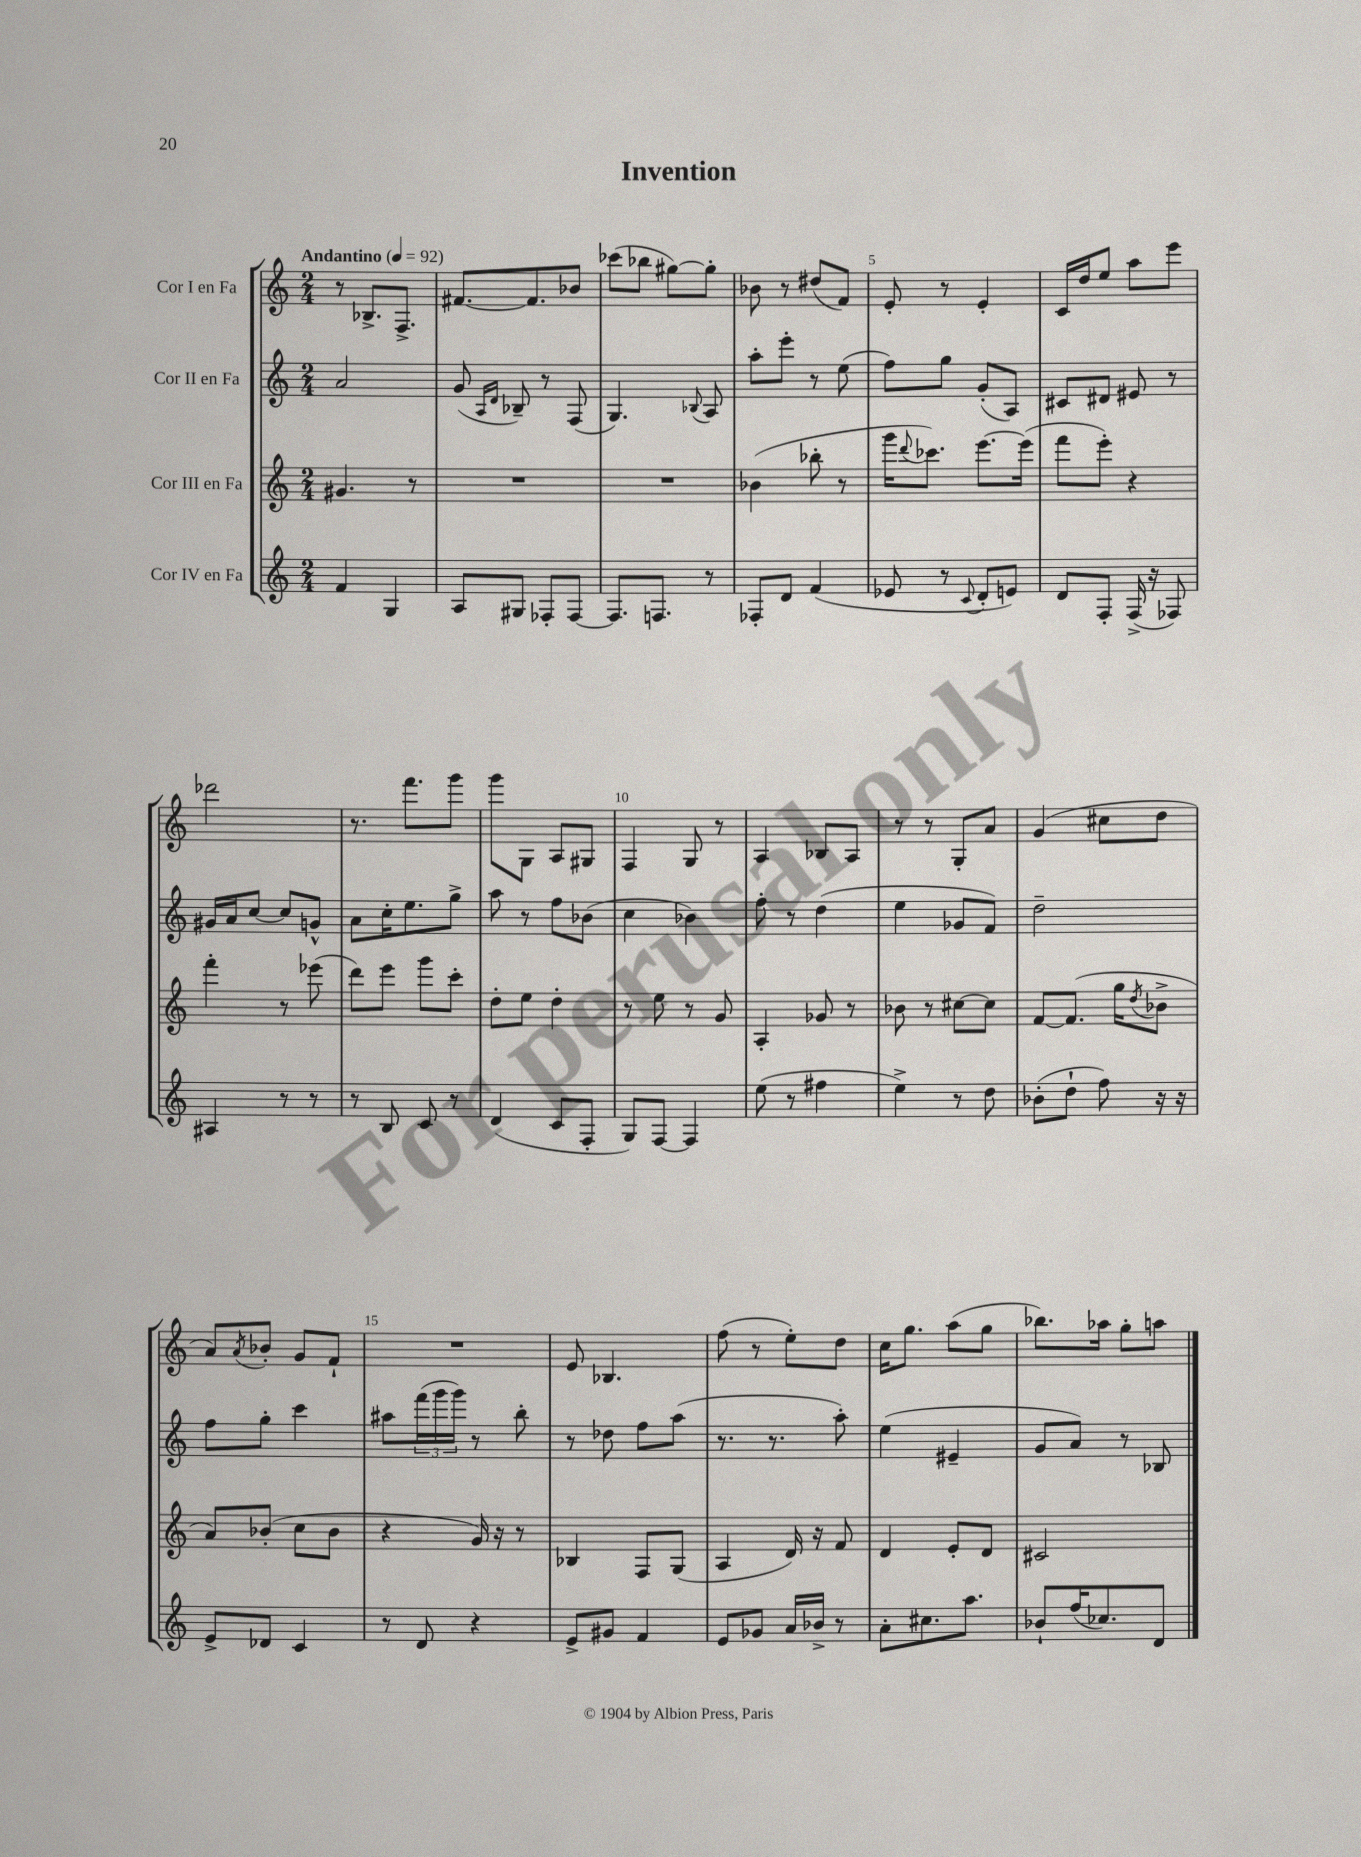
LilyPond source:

\header { title = "Invention" }
<<
\new StaffGroup <<
\new Staff = "s0" \with { instrumentName = "Cor I en Fa" } {
    \clef treble \key c \major \numericTimeSignature \time 2/4 \tempo "Andantino" 4 = 92
    r8 bes8.-> f8.-> |
    fis'8.~ fis'8. bes'8 |
    ces'''8( bes''8 gis''8~) gis''8-. |
    bes'8 r8 dis''8( f'8) |
    e'8-. r8 e'4-. |
    c'16 d''16 e''8 a''8 e'''8 |
    des'''2 |
    r8. f'''8. g'''8 |
    g'''8 g8 a8 gis8 |
    f4 g8 r8 |
    a4 bes8 a8 |
    r8 r8 g8-. a'8 |
    g'4( cis''8 d''8 |
    a'8) \acciaccatura { a'8 } bes'8-. g'8 f'8-! |
    R2 |
    e'8 bes4. |
    f''8( r8 e''8-.) d''8 |
    c''16 g''8. a''8( g''8 |
    bes''8.) aes''16 g''8-. a''8 \bar "|." |
}
\new Staff = "s1" \with { instrumentName = "Cor II en Fa" } {
    \clef treble \key c \major \numericTimeSignature \time 2/4
    a'2 |
    g'8( \grace { a16 d'16 } bes8--) r8 f8( |
    g4.) \appoggiatura { bes8 } a8 |
    a''8-. e'''8-. r8 e''8( |
    f''8) g''8 g'8-.( a8) |
    cis'8 dis'8 eis'8 r8 |
    gis'16 a'16 c''8~ c''8 g'8-^ |
    a'8 c''16-. e''8. g''8-> |
    a''8 r8 f''8 bes'8( |
    c''4 bes'4) |
    f''8-. r8 d''4( |
    e''4 ges'8 f'8) |
    d''2-- |
    f''8 g''8-. c'''4 |
    ais''8 \tuplet 3/2 { f'''16( g'''16 g'''16) } r8 b''8-. |
    r8 des''8 f''8 a''8( |
    r8. r8. a''8-.) |
    e''4( eis'4-- |
    g'8 a'8) r8 bes8 \bar "|." |
}
\new Staff = "s2" \with { instrumentName = "Cor III en Fa" } {
    \clef treble \key c \major \numericTimeSignature \time 2/4
    gis'4. r8 |
    R2 |
    R2 |
    bes'4( bes''8-. r8 |
    g'''16 \appoggiatura { d'''8 } ces'''8.) e'''8.~ e'''16( |
    f'''8 e'''8-.) r4 |
    f'''4-. r8 ees'''8( |
    d'''8) e'''8 g'''8 c'''8-. |
    d''8-. e''8 d''4-. |
    r8 e''8 r8 g'8 |
    a4-. ges'8 r8 |
    bes'8 r8 cis''8~ cis''8 |
    f'8~ f'8.( g''16 \acciaccatura { d''8 } bes'8-> |
    a'8) bes'8-.( c''8 bes'8 |
    r4 g'16) r16 r8 |
    bes4 f8 g8( |
    a4 d'16) r16 f'8 |
    d'4 e'8-. d'8 |
    cis'2 \bar "|." |
}
\new Staff = "s3" \with { instrumentName = "Cor IV en Fa" } {
    \clef treble \key c \major \numericTimeSignature \time 2/4
    f'4 g4 |
    a8 gis8 fes8-. fes8~ |
    fes8. f8. r8 |
    fes8-. d'8 f'4( |
    ees'8 r8 \appoggiatura { c'8 } d'8-. e'8) |
    d'8 f8-. f16->( r16 fes8) |
    ais4 r8 r8 |
    r8 b8 c'8 r8 |
    d'4( c'8 f8-. |
    g8) f8~ f4 |
    e''8( r8 fis''4 |
    e''4->) r8 d''8 |
    bes'8-.( d''8-! f''8) r16 r16 |
    e'8-> des'8 c'4 |
    r8 d'8 r4 |
    e'8-> gis'8 f'4 |
    e'8 ges'8 a'16 bes'16-> r8 |
    a'8-. cis''8. a''8. |
    bes'8-! f''16( ces''8.) d'8 \bar "|." |
}
>>
>>
\layout { \context { \Score \override BarNumber.break-visibility = ##(#f #t #t) barNumberVisibility = #(every-nth-bar-number-visible 5) } }
